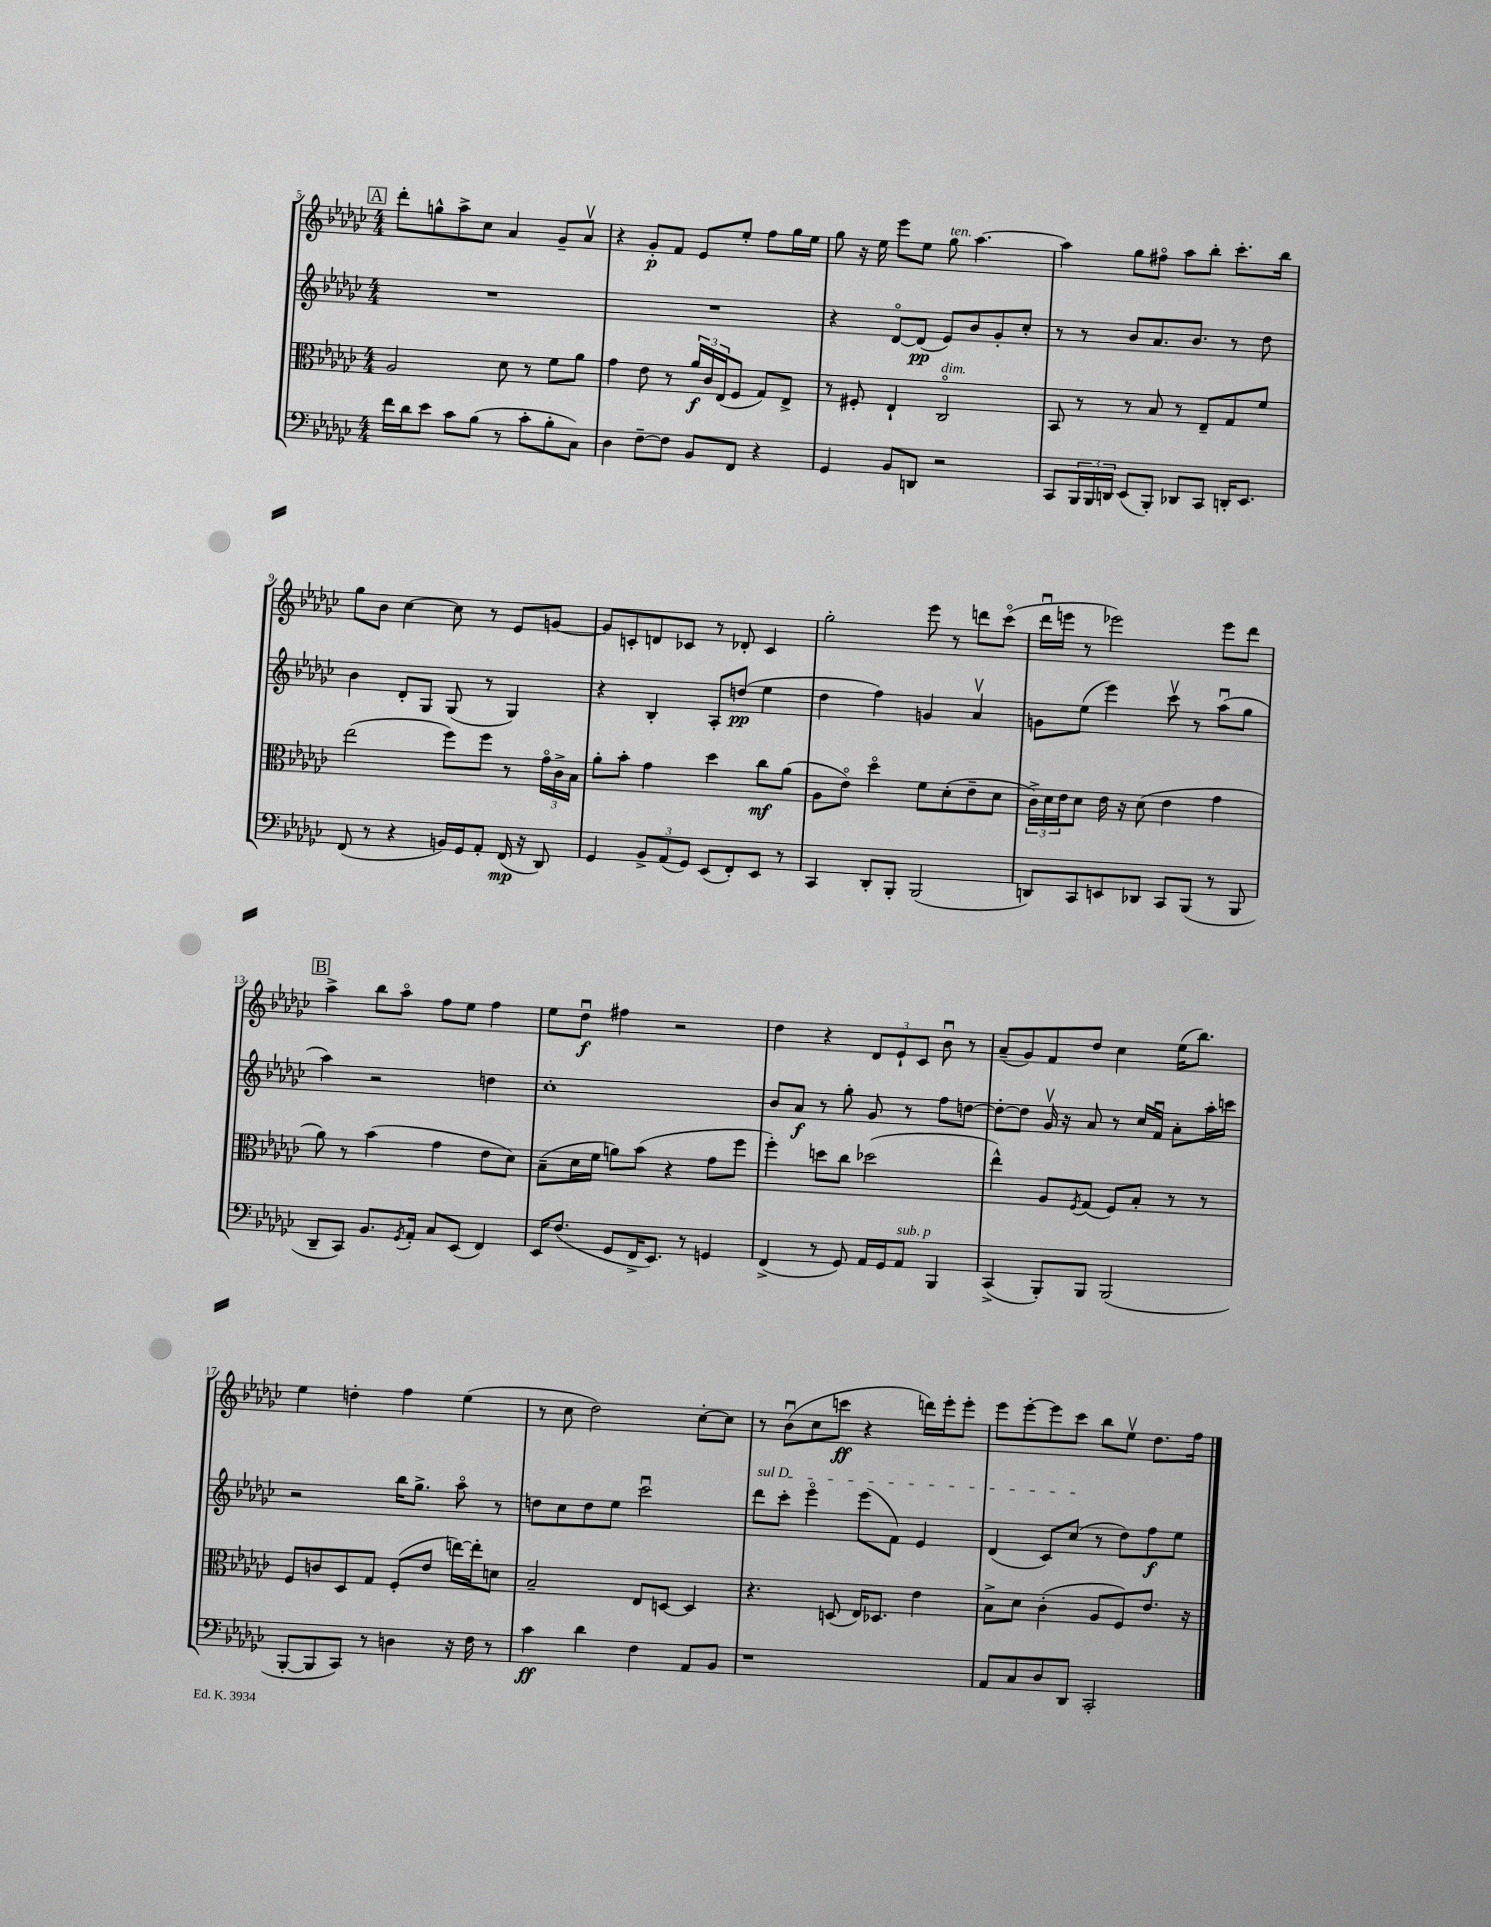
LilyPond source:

<<
\new StaffGroup <<
\new Staff = "s0" {
    \clef treble \key ges \major \numericTimeSignature \time 4/4
    \mark \markup { \box "A" } des'''8-. g''8-^ aes''8-> ces''8 aes'4 ges'8-- aes'8\upbow |
    r4 ges'8-.\p f'8 ees'8 ees''8-. f''8 ges''16 ees''16 |
    ges''8 r16 ees''16 ees'''8 ees''8 ges''8^\markup { \italic "ten." } aes''4.~ |
    aes''4 ges''8 fis''8\flageolet aes''8 bes''8-. ces'''8.-. bes''16 |
    ges''8 bes'8 ces''4~ ces''8 r8 ees'8 g'8~ |
    g'8 c'8-. d'8 ces'8 r8 des'8-. ces'4 |
    ges''2-. ees'''8 r8 d'''8 ces'''8\flageolet( |
    des'''16\downbow e'''16 r8 ees'''2) ees'''8 des'''8 |
    \mark \markup { \box "B" } aes''4-> bes''8 aes''8\flageolet f''8 ees''8 f''4 |
    ees''8 des''8\downbow\f fis''4 r2 |
    des''4 r4 \tuplet 3/2 { des'8 ees'8-! ces'8 } bes'8\downbow r8 |
    aes'8--( ges'8) f'8 des''8 ces''4 ees''16( bes''8.) |
    ees''4 d''4-. f''4 ees''4( |
    r8 ces''8 des''2) ces''8~-. ces''8 |
    r8 bes'8\downbow( ces''8 c'''8\ff r4 d'''16) ees'''16-. ees'''8-. |
    ees'''8 ees'''8~-. ees'''8 ces'''8 bes''8 ees''8\upbow des''8. f''16 \bar "|." |
}
\new Staff = "s1" {
    \clef treble \key ges \major \numericTimeSignature \time 4/4
    \mark \markup { \box "A" } R1 |
    R1 |
    r4 des'8~\flageolet des'8\pp( ees'8) bes'8 ges'8-. ces''8-. |
    r8 r8 bes'8 aes'8. bes'8. r8 des''8 |
    bes'4 des'8-. ges8 ges8( r8 ges4) |
    r4 bes4-. aes8-. d''8\pp( ees''4 |
    des''4 f''4) g'4 aes'4\upbow |
    g'8 ees''8( ees'''4) ces'''8\upbow r8 aes''8\downbow( ges''8 |
    \mark \markup { \box "B" } aes''4) r2 d''4 |
    ces''1-. |
    bes'8 aes'8\f r8 ges''8-. ges'8 r8 f''8 d''8~ |
    d''8~-. d''8 ges'16\upbow r16 aes'8 r8 ces''16 f'16\downbow aes'8-. aes''16-. c'''16 |
    r2 bes''16 ges''8.-> aes''8\flageolet r8 |
    d''8 ces''8 d''8 ees''8 ces'''2\downbow |
    \once \override TextSpanner.bound-details.left.text = \markup { \italic "sul D" } des'''8\startTextSpan ces'''8-. ees'''4\flageolet ees'''8( f'8) ees'4 |
    des'4( ces'8) ces''8\stopTextSpan( r8 des''8) f''8\f ees''8 \bar "|." |
}
\new Staff = "s2" {
    \clef alto \key ges \major \numericTimeSignature \time 4/4
    \mark \markup { \box "A" } aes2 des'8 r8 f'8 aes'8 |
    ges'4 ees'8 r8 \tuplet 3/2 { aes'16\f ces'16 ees16( } f8 ges8) ees8-> |
    r8 fis8-. ees4-! ces2\flageolet^\markup { \italic "dim." } |
    bes,8 r8 r8 bes8 r8 ees8-- ges8 f'8 |
    ees''2( f''8) f''8 r8 \tuplet 3/2 { ges'16\flageolet ces'16-> bes16 } |
    aes'8-. bes'8-. ges'4 des''4 ces''8\mf aes'8( |
    aes8 ees'8\flageolet) des''4\flageolet f'8 des'8-.( ees'8-- des'8 |
    \tuplet 3/2 { ces'16->) des'16 ees'16 } des'8 ees'16 r16 des'8( ees'4 ges'4 |
    \mark \markup { \box "B" } aes'8) r8 bes'4( ges'4 ees'8 des'8) |
    bes8--( des'16 f'16 a'8) bes'8( r4 ges'8 f''8 |
    f''4-.) d''8 ces''8 des''2( |
    ees''4-^) aes8 \acciaccatura { f8 } ges8( f8) bes8-. r8 r8 |
    f8 c'8 des8 ges8 f8-.( ees'8 e''16~) e''16-. d'8 |
    bes2-- ees8 d8~ d4 |
    r4. d8( ees16) des8. ees'4 |
    bes8-> des'8 ces'4-.( aes8 f8) ees'8. r16 \bar "|." |
}
\new Staff = "s3" {
    \clef bass \key ges \major \numericTimeSignature \time 4/4
    \mark \markup { \box "A" } f'16 des'16 ees'8 ces'8 bes8( r8 ces'8-. bes8-. ces8) |
    des4 f8~-- f8 bes,8 f,8 r4 |
    ges,4 bes,8 d,8 r2 |
    ces,8 \tuplet 3/2 { bes,,16 bes,,16 d,16 } ees,8( bes,,8-.) des,8 ces,8 d,16-. ees,8. |
    f,8( r8 r4 b,16) ges,16 aes,8-. f,16\mp( r16 des,8) |
    ges,4 \tuplet 3/2 { bes,8-> aes,8( ges,8) } ees,8( f,8-.) ees,8 r8 |
    ces,4 des,8-. bes,,8-. bes,,2( |
    d,8) ces,8 e,8 des,8 ces,8 bes,,8( r8 bes,,8 |
    \mark \markup { \box "B" } des,8-- ces,8) bes,8. \acciaccatura { ges,8 } aes,16-. ces8 ees,8( f,4) |
    ees,16 f8.( ges,8 f,16-> ees,8.) r8 g,4 |
    f,4->( r8 ges,8) aes,16 ges,16 aes,8^\markup { \italic "sub. p" } bes,,4 |
    ces,4->( bes,,8-.) bes,,8 bes,,2( |
    bes,,8~-. bes,,8 ces,8) r8 d4 r16 f16 r8 |
    ces'4\ff des'4 f4 aes,8 bes,8 |
    r1 |
    aes,8 ces8 des8 des,8 ces,2-. \bar "|." |
}
>>
>>
\layout { \context { \Score currentBarNumber = #5 } }
